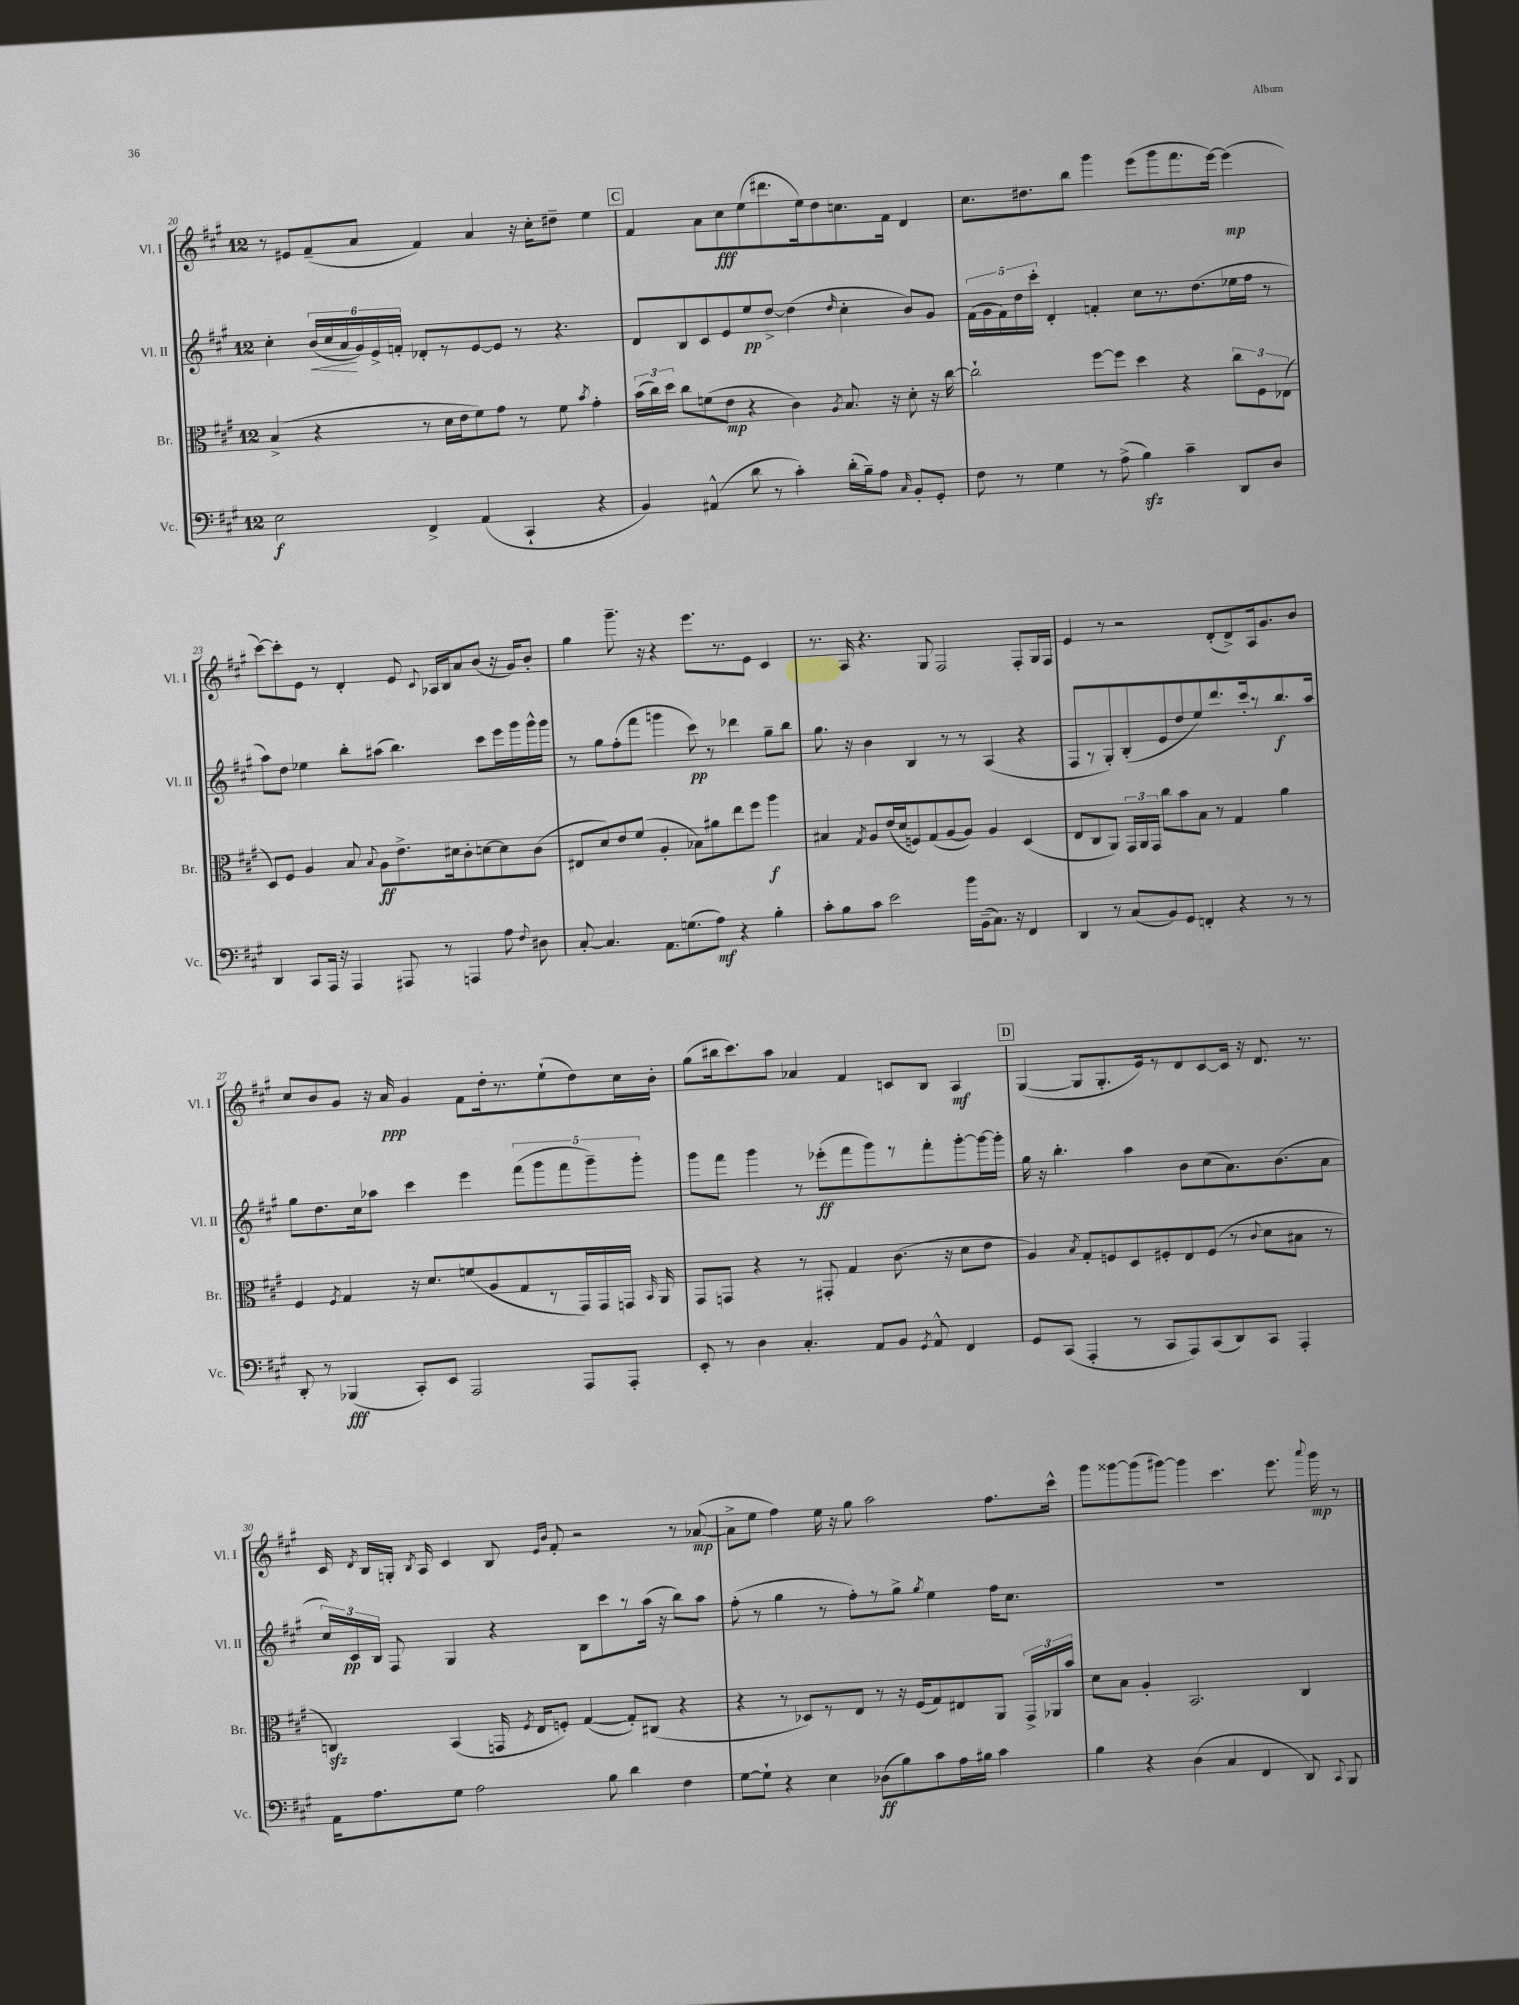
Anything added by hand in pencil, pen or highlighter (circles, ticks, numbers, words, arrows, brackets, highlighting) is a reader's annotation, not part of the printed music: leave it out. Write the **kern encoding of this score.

**kern	**kern	**kern	**kern
*staff4	*staff3	*staff2	*staff1
*clefF4	*clefC3	*clefG2	*clefG2
*k[f#c#g#]	*k[f#c#g#]	*k[f#c#g#]	*k[f#c#g#]
*M12/8	*M12/8	*M12/8	*M12/8
2E	(4B^	4cc#'	8r
.	.	.	8e#
.	4r	(24b	(8f#~
.	.	24cc#	.
.	.	24a	.
.	.	24g#)	8a
.	.	24e^	.
.	.	24f'	.
4FF#^	8r	8d-'	4f#)
.	16d	8r	.
.	16e	.	.
(4AA	8f#)	[8e	4a
.	8g#	8e]	.
4CC#`	8r	8r	16r
.	.	.	16cc#'
.	8f#	4.r	8dd#~
.	8qb	.	.
4r	4g#'	.	4ee
=	=	=	=
4BB)	(24b	8d	4f#
.	24cc#)	.	.
.	24dd	.	.
.	8cc#	8B	.
(4AA#^^	(8f	8c#	8a
.	8e	8e	8cc#
8d	4r	8ee	(8ee
8r	.	[8dd^	8.ddd#
4c#')	4c#)	(4dd]	.
.	.	.	16ee)
.	.	.	8dd
.	8qA	16qqdd	.
(16d'	8.B	4cc#'	8.cc
16B~)	.	.	.
8A	.	.	.
.	16r	.	16f#
16qqC#	.	.	.
8BB'	8d'	8b)	4d
8GG#'	16r	8g#	.
.	[16cc#	.	.
=	=	=	=
8F#	2cc#`]	(20f#	8.cc#
.	.	20g#	.
.	.	20f#)	.
8r	.	.	.
.	.	20dd	.
.	.	.	8.dd#
.	.	20ccc#'	.
4G#	.	4d'	.
.	.	.	8bb
8r	[8ff#	4f'	4ggg#
(8A^	8ff#]	.	.
4B)	4dd	8cc#	(8eee
.	.	8.r	8ggg#
4c#~	4r	.	8.fff#
.	.	(8.dd	.
.	.	.	[16eee)
8DD	12cc#	16ee-	(4eee]
.	.	16ff#	.
.	12F#	.	.
8D	.	8r	.
.	(12E-	.	.
=	=	=	=
4DD	8D)	8aa)	[8ccc#)
.	8F#	8dd	8ccc#']
8CC#	4A	4ee-	8e
16AAA	.	.	8r
16r	.	.	.
4AAA	8B	8bb'	4d'
.	8qqB	.	.
.	8A	(8aa#	.
8AAA#	8.e^	4.bb)	8e
.	.	.	8qqc#
8r	.	.	16A-
.	16d#	.	16B
4AAA	8c#'	.	8a
.	[8d	8ccc#	(8b
8A	8d]	16eee	16r
.	.	16ggg#	16g#)
8qqF#	.	.	.
8D#	(8c#	16ggg#^^	8b'
.	.	16ggg#	.
=	=	=	=
[8C#'	8E#	8r	4gg#
4.C#]	8d)	8gg#	.
.	8e	(8ff#'	8.ggg#~
.	(8f#	8fff#	.
.	.	.	16r
8.AA	4A'	4ggg	4r
(8.G	.	.	.
.	8B-)	8ccc#)	8.eee
8A)	8a#	8r	.
.	.	.	8.r
4r	8ee	4ddd-	.
.	8ff#	.	8e
4B'	4aa	8gg#~	4c#
.	.	8bb	.
=	=	=	=
8c#'	4B#	8.gg#	8.r
8B	.	.	.
.	.	16r	16A
.	8qG#	.	.
8c#	8A	4b	4.r
2e	(16e	.	.
.	16d	.	.
.	8F)	4B	.
.	(8G#	.	8G#
.	[8A	8r	2F#
16b	8A])	8r	.
(16BB~	.	.	.
8.C#)	4A	(4A	.
16r	.	.	.
4FF#	(4D	4r	8F#'
.	.	.	16G#
.	.	.	16F#
=	=	=	=
4DD	8E	8F#	4e
.	8C#	8r	.
8r	8AA)	8G#')	8r
(8C#	24GG#	(8B'	2r
.	24AA	.	.
.	24GG#	.	.
8BB)	8cc#	8e	.
8GG#	8b	8dd	.
4FF'	8B	8ee)	.
.	8r	8.ddd	(8d'
4r	4G#	.	8d^)
.	.	16ccc#'	.
.	.	8r	16A
.	.	.	8.g#
8r	4a	8.bb	.
8r	.	.	8b
.	.	16aa	.
=	=	=	=
8DD'	4F#	8gg#	8cc#
8r	.	8.dd	8b
.	8qF#	.	.
(4BBB-	4G#	.	8g#
.	.	16cc#	.
.	.	8aa-	16r
.	.	.	16a
8CC#')	16r	4ccc#	4g#
.	8.d	.	.
8EE	.	.	.
2AAA	(8f	4eee	8f#
.	8A	.	16dd'
.	.	.	8.r
.	8G#	(10fff#	.
.	.	10ggg#	.
.	8r	.	(8ee`
.	.	10fff#	.
8AAA	16GG#)	.	8dd)
.	.	10ggg#~)	.
.	16GG#	.	.
8AAA'	16GG	.	16cc#
.	.	10ggg#'	.
.	16qqBB	.	.
.	16AA	.	16b'
=	=	=	=
8EE'	8GG#	8ggg#	(8gg#
8r	8GG	8fff#	16bb#
.	.	.	8.ccc#)
4D	4r	4ggg#	.
.	.	.	8aa
4.C#'	8r	8r	4a-
.	8GG#'	(8eee-'	.
.	4G#	8fff#	4f#
8AA	.	8ggg#)	.
8BB	(8.c#	8r	8c
8qGG#	.	.	.
8AA^^	.	8fff#'	8B
.	16r	.	.
4FF#	8d	[8ggg#'	4A
.	8e	16ggg#_	.
.	.	16ggg#']	.
=	=	=	=
8GG#	4A)	16gg#	([4G#
.	.	16r	.
(8CC#	.	4.bb'	.
.	8qB	.	.
4AAA'	8G#'	.	8G#]
.	8F	.	8.G#'
8r	8D	4aa	.
.	.	.	16e)
8CC#	8F#'	.	8r
8AAA)	8E	8b	8d
(8CC#	(8F#	(8cc#	[8c#
8DD)	8r	8.a)	16c#]
.	.	.	16r
.	8qqc#	.	.
8CC#	8d	.	8.d
.	.	(8.b	.
4AAA'	8B#	.	.
.	.	.	8.r
.	8r	8a	.
=	=	=	=
16AA	4C)	24cc#)	16c#
.	.	24c#	.
.	.	.	8qd
8.A	.	.	16B
.	.	24B	.
.	.	8F#	16G'
.	.	.	8qB
.	.	.	16A
8G#	(4BB	4G#	4c#
2A	.	.	.
.	16GG	4r	8B
.	8qF#	.	.
.	16E	.	.
.	.	.	16qqe
.	.	.	16qqb
.	8F')	.	8f#'
.	([4G#	8B	2r
8B	.	8ccc#	.
4d	8G#'])	8r	.
.	(8C#	(16aa	.
.	.	16r	.
4F#	4r	8bb)	8r
.	.	8aa	([8a-
=	=	=	=
[8G#	4r	(8ff#'	8a-^]
8G#`]	.	8r	8ee
4r	8r	4gg#	4ff#)
.	8D-)	.	.
4E	8r	8r	16ee
.	.	.	16r
.	8E	8ff#')	8gg#
(8D-	8r	8r	2aa
8B)	16r	8gg#^	.
.	(16F#	.	.
.	.	8qgg#	.
8c#	8G#)	4ee	.
16A	8E#	.	.
16B#	.	.	.
4c#	8AA	16ff#	8.ff#
.	.	8.cc#	.
.	24GG#^	.	.
.	24AA-	.	.
.	.	.	16ccc#^^
.	24b	.	.
=	=	=	=
4B	8d	1.r	8ggg#
.	8B	.	[8ggg##
4r	4A'	.	(8ggg##]
.	.	.	[8ggg#)
(4D	2.BB	.	4ggg#]
4C#	.	.	4.ccc#
4FF#	.	.	.
.	.	.	8.eee
8DD)	4C#	.	.
.	.	.	8qqaaa
.	.	.	16ggg#
8qqCC#	.	.	.
8BBB	.	.	8r
==	==	==	==
*-	*-	*-	*-
